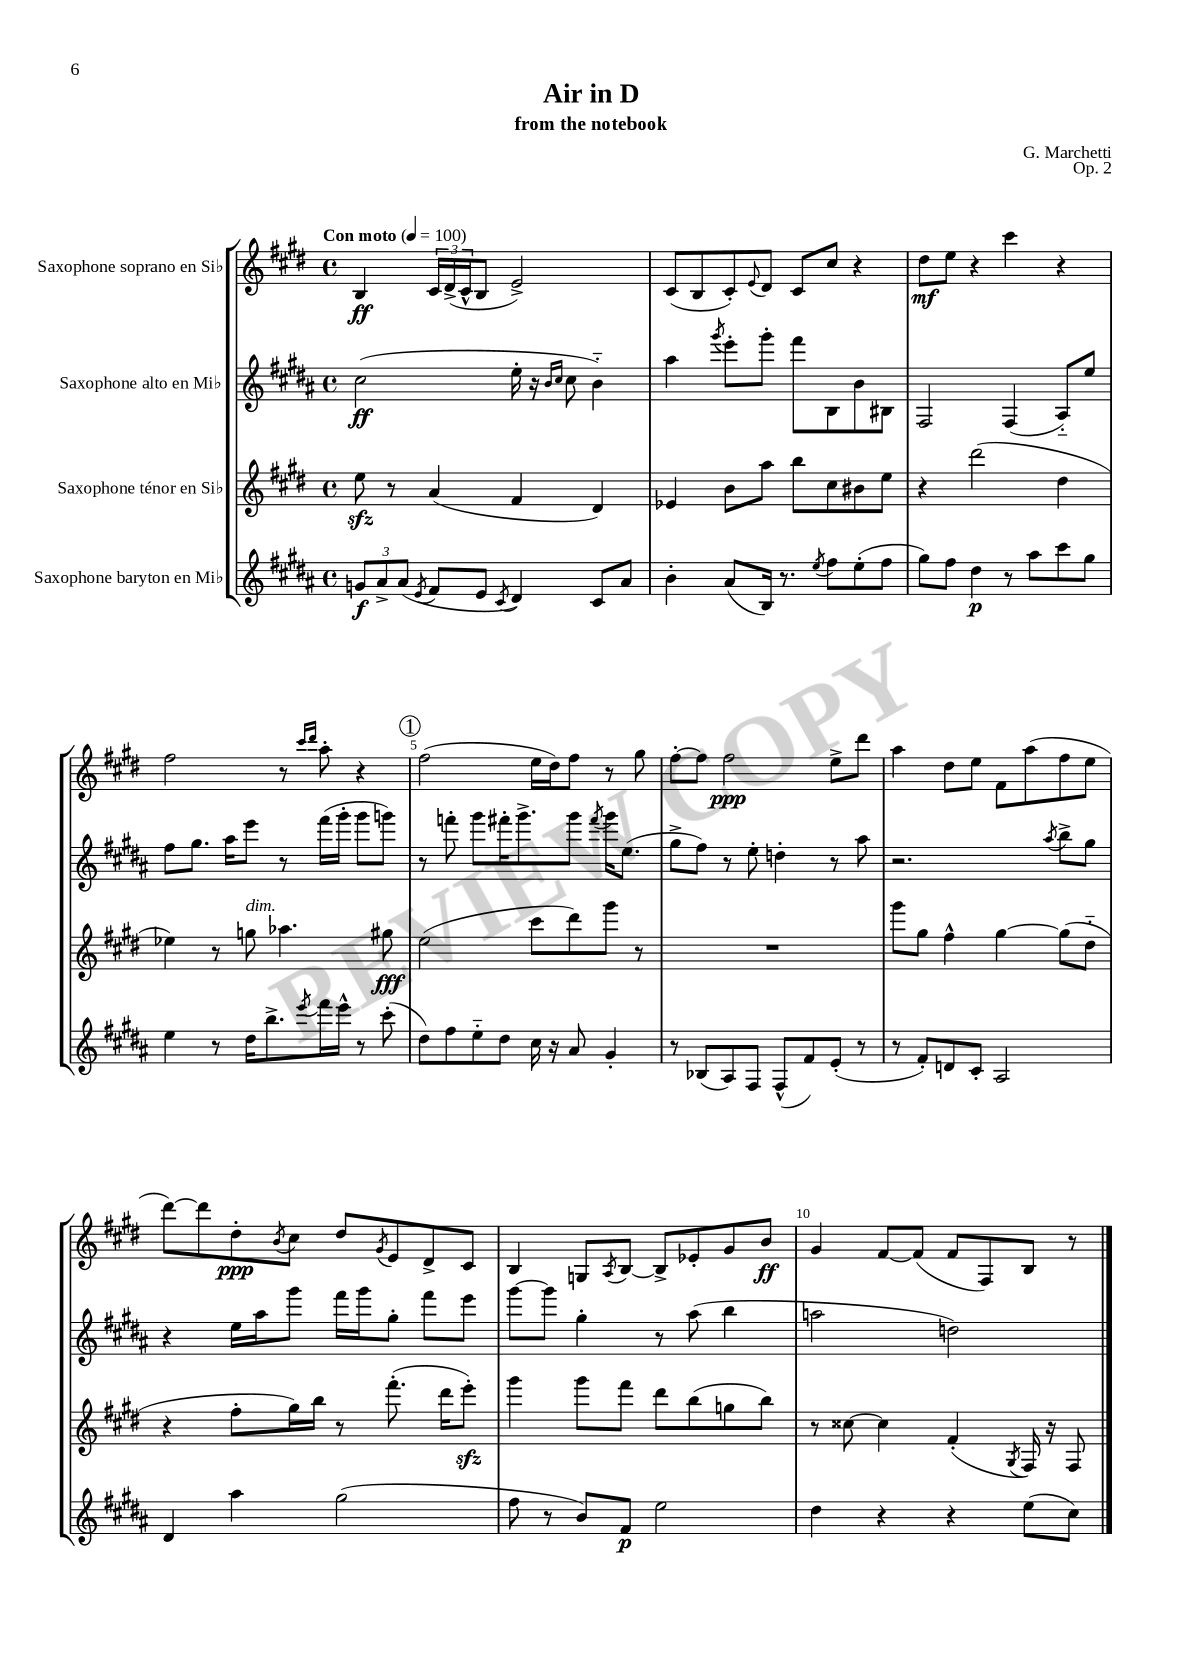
\header { title = "Air in D" composer = "G. Marchetti" subtitle = "from the notebook" opus = "Op. 2" }
<<
\new StaffGroup <<
\new Staff = "s0" \with { instrumentName = "Saxophone soprano en Sib" } {
    \clef treble \key e \major \defaultTimeSignature \time 4/4 \tempo "Con moto" 4 = 100
    b4\ff \tuplet 3/2 { cis'16 dis'16->( cis'16-^ } b8 e'2->) |
    cis'8( b8 cis'8-.) \appoggiatura { e'8 } dis'8 cis'8 cis''8 r4 |
    dis''8\mf e''8 r4 cis'''4 r4 |
    fis''2 r8 \grace { cis'''16 dis'''16 } a''8-. r4 |
    \mark \markup { \circle "1" } fis''2( e''16 dis''16) fis''8 r8 gis''8 |
    fis''8~-. fis''8 fis''2\ppp e''8-> dis'''8 |
    a''4 dis''8 e''8 fis'8 a''8( fis''8 e''8 |
    dis'''8~) dis'''8 dis''8-.\ppp \acciaccatura { b'8 } cis''8 dis''8 \acciaccatura { gis'8 } e'8 dis'8-> cis'8 |
    b4 g8 \acciaccatura { a8 } b8~ b8-> ees'8-. gis'8 b'8\ff |
    gis'4 fis'8~ fis'8( fis'8 fis8) b8 r8 \bar "|." |
}
\new Staff = "s1" \with { instrumentName = "Saxophone alto en Mib" } {
    \clef treble \key b \major \defaultTimeSignature \time 4/4
    cis''2\ff( e''16-. r16 \grace { b'16 cis''16 } cis''8 b'4-_) |
    ais''4 \acciaccatura { gis'''8 } e'''8-. gis'''8-. fis'''8 b8 b'8 bis8 |
    fis2 fis4( ais8-_) e''8 |
    fis''8 gis''8. ais''16 e'''8 r8 fis'''16( gis'''16-. gis'''8 g'''8) |
    \mark \markup { \circle "1" } r8 f'''8-. gis'''8 fis'''16-. gis'''8.-> gis'''8 \acciaccatura { fis'''8 } gis'''16 e''8.( |
    gis''8-> fis''8) r8 e''8-. d''4-. r8 ais''8 |
    r2. \acciaccatura { ais''8 } b''8-> gis''8 |
    r4 e''16 ais''16 gis'''8 fis'''16 gis'''16 gis''8-. fis'''8 e'''8 |
    gis'''8~ gis'''8 gis''4-. r8 ais''8( b''4 |
    a''2 d''2) \bar "|." |
}
\new Staff = "s2" \with { instrumentName = "Saxophone ténor en Sib" } {
    \clef treble \key e \major \defaultTimeSignature \time 4/4
    e''8\sfz r8 a'4( fis'4 dis'4) |
    ees'4 b'8 a''8 b''8 cis''8 bis'8 e''8 |
    r4 dis'''2( dis''4 |
    ees''4) r8 g''8^\markup { \italic "dim." } aes''4. gis''8\fff |
    \mark \markup { \circle "1" } e''2( cis'''8 dis'''8) gis'''8 r8 |
    R1 |
    gis'''8 gis''8 fis''4-^ gis''4~ gis''8( dis''8-_ |
    r4 fis''8-. gis''16) b''16 r8 fis'''8.-.( dis'''16 e'''8-.\sfz) |
    gis'''4 gis'''8 fis'''8 dis'''8 b''8( g''8 b''8) |
    r8 cisis''8~ cisis''4 fis'4-.( \acciaccatura { gis8 } fis16) r16 fis8 \bar "|." |
}
\new Staff = "s3" \with { instrumentName = "Saxophone baryton en Mib" } {
    \clef treble \key b \major \defaultTimeSignature \time 4/4
    \tuplet 3/2 { g'8\f ais'8-> ais'8( } \acciaccatura { e'8 } fis'8 e'8 \acciaccatura { cis'8 } dis'4) cis'8 ais'8 |
    b'4-. ais'8( b16) r8. \acciaccatura { e''8 } fis''8 e''8-.( fis''8 |
    gis''8) fis''8 dis''4\p r8 ais''8 cis'''8 gis''8 |
    e''4 r8 dis''16 b''8.-> \acciaccatura { e'''8 } fis'''16 e'''16-^ r8 cis'''8-.( |
    \mark \markup { \circle "1" } dis''8) fis''8 e''8-_ dis''8 cis''16 r16 ais'8 gis'4-. |
    r8 bes8( ais8) fis8 fis8-^( fis'8) e'8-.( r8 |
    r8 fis'8-.) d'8 cis'8-. ais2 |
    dis'4 ais''4 gis''2( |
    fis''8 r8 b'8) fis'8\p e''2 |
    dis''4 r4 r4 e''8( cis''8) \bar "|." |
}
>>
>>
\layout { \context { \Score \override BarNumber.break-visibility = ##(#f #t #t) barNumberVisibility = #(every-nth-bar-number-visible 5) } }
